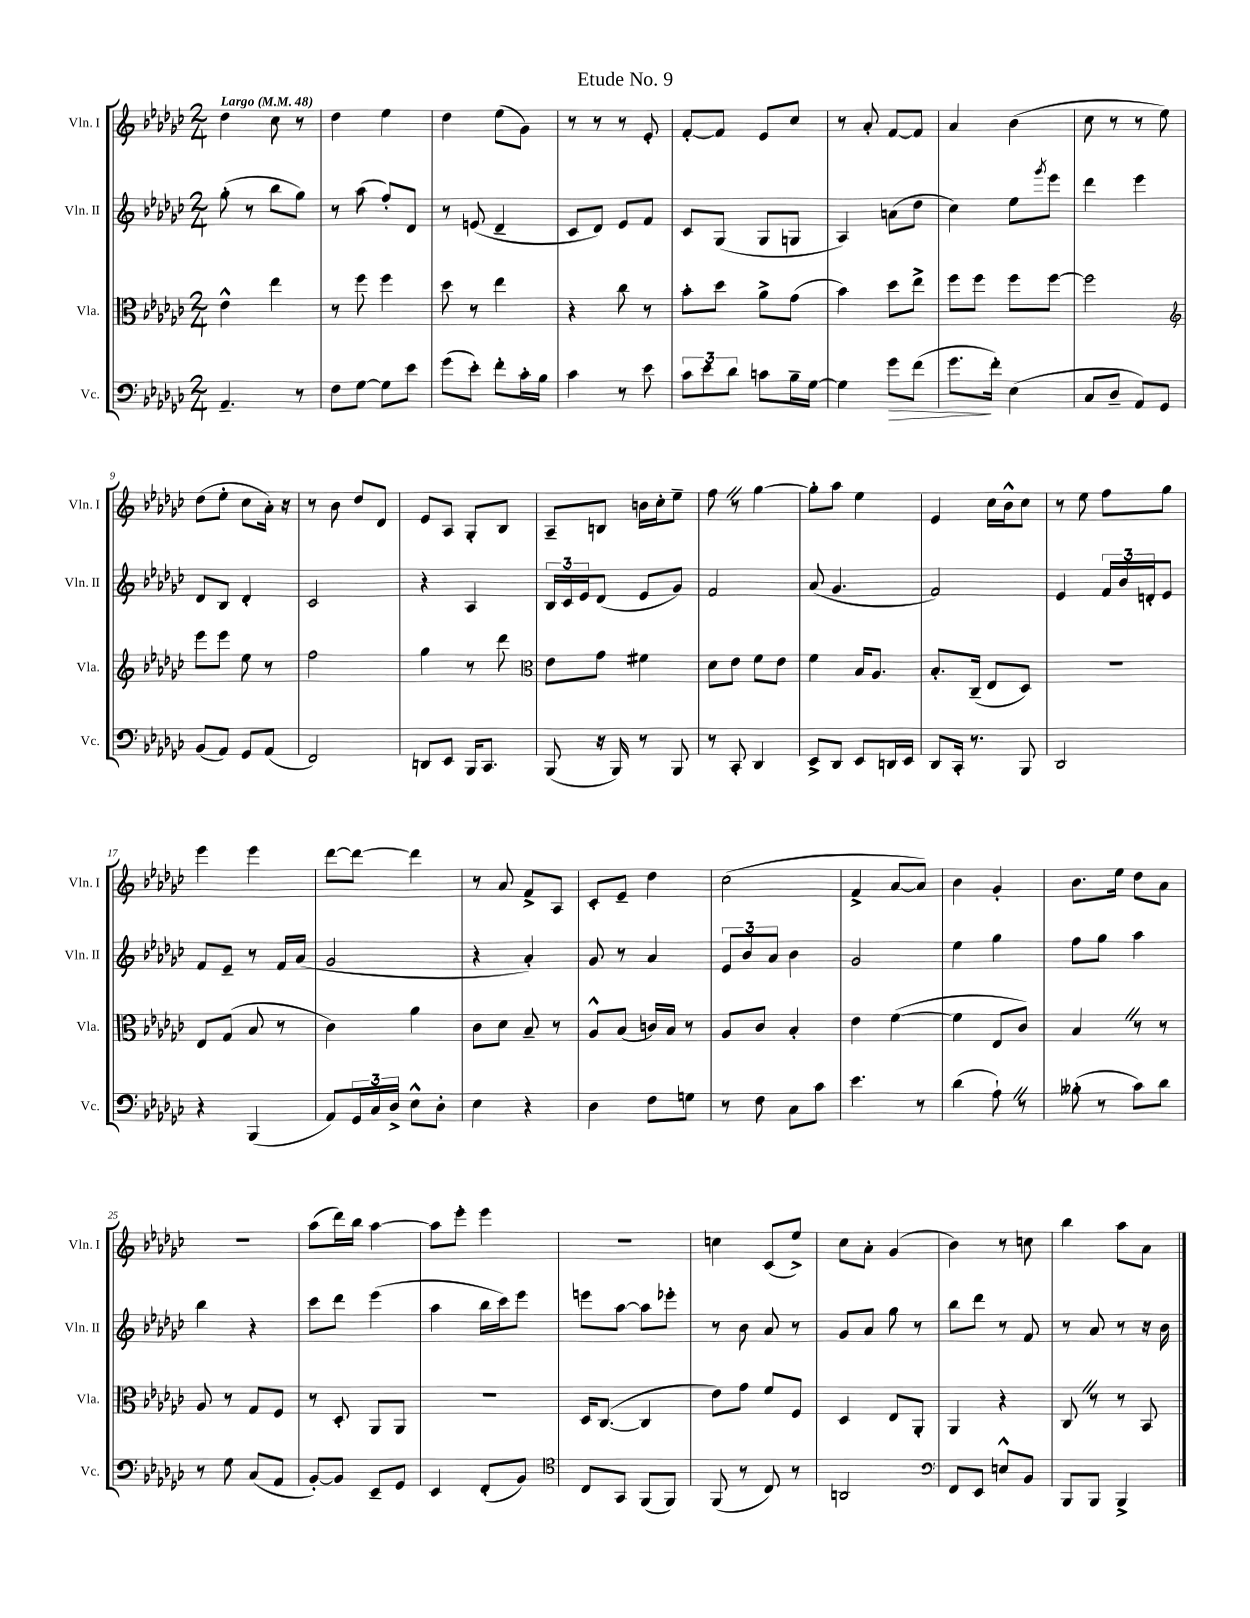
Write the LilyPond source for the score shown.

\header { title = "Etude No. 9" }
<<
\new StaffGroup <<
\new Staff = "s0" \with { instrumentName = "Vln. I" shortInstrumentName = "Vln. I" } {
    \clef treble \key ges \major \numericTimeSignature \time 2/4 \tempo "Largo" 4 = 48
    des''4 ces''8 r8 |
    des''4 ees''4 |
    des''4 ees''8( ges'8) |
    r8 r8 r8 ees'8-. |
    f'8~-. f'8 ees'8 ces''8 |
    r8 aes'8-. f'8~ f'8 |
    aes'4 bes'4( |
    ces''8 r8 r8 ees''8) |
    des''8( ees''8-. ces''8 aes'16-.) r16 |
    r8 bes'8 des''8 des'8 |
    ees'8 aes8 ges8-. bes8 |
    aes8-- b8 b'16 ces''16-. ees''8-- |
    f''8 \once \override BreathingSign.text = \markup { \musicglyph "scripts.caesura.straight" } \breathe r8 ges''4~ |
    ges''8-. aes''8 ees''4 |
    ees'4 ces''16 bes'16-^ ces''8 |
    r8 ees''8 f''8 ges''8 |
    ees'''4 ees'''4 |
    des'''8~ des'''8~ des'''4 |
    r8 aes'8 f'8-> aes8 |
    ces'8-. ees'8-- des''4 |
    ces''2( |
    f'4-> aes'8~ aes'8) |
    bes'4 ges'4-. |
    bes'8. ees''16 des''8 aes'8 |
    R2 |
    aes''8( des'''16) bes''16 aes''4~ |
    aes''8 ees'''8-. ees'''4 |
    R2 |
    c''4 ces'8( ees''8->) |
    ces''8 aes'8-. ges'4( |
    bes'4) r8 c''8 |
    bes''4 aes''8 aes'8 \bar "|." |
}
\new Staff = "s1" \with { instrumentName = "Vln. II" shortInstrumentName = "Vln. II" } {
    \clef treble \key ges \major \numericTimeSignature \time 2/4
    ges''8-.( r8 bes''8 ges''8) |
    r8 aes''8( f''8-.) des'8 |
    r8 e'8( des'4-- |
    ces'8 des'8) ees'8 f'8 |
    ces'8 ges8( ges8 g8 |
    aes4) a'8( des''8 |
    ces''4) ees''8 \acciaccatura { ges'''8 } ees'''8 |
    des'''4 ees'''4 |
    des'8 bes8 des'4-. |
    ces'2 |
    r4 aes4 |
    \tuplet 3/2 { bes16 ces'16 ees'16 } des'8( ees'8 ges'8) |
    f'2 |
    aes'8( ges'4. |
    f'2) |
    ees'4 \tuplet 3/2 { f'16 bes'16 d'16-. } ees'8 |
    f'8 ees'8-- r8 f'16 aes'16( |
    ges'2 |
    r4 aes'4-.) |
    ges'8 r8 aes'4 |
    \tuplet 3/2 { ees'8 bes'8 aes'8 } bes'4 |
    ges'2 |
    ees''4 ges''4 |
    f''8 ges''8 aes''4 |
    bes''4 r4 |
    ces'''8 des'''8 ees'''4( |
    aes''4 bes''16 ces'''16) ees'''8 |
    e'''8 aes''8~ aes''8 ees'''8-. |
    r8 bes'8 aes'8 r8 |
    ges'8 aes'8 ges''8 r8 |
    bes''8 des'''8 r8 f'8 |
    r8 aes'8 r8 r16 bes'16 \bar "|." |
}
\new Staff = "s2" \with { instrumentName = "Vla." shortInstrumentName = "Vla." } {
    \clef alto \key ges \major \numericTimeSignature \time 2/4
    ees'4-^ ees''4 |
    r8 f''8 f''4 |
    des''8 r8 ees''4 |
    r4 ces''8 r8 |
    bes'8-. des''8 aes'8-> ges'8( |
    bes'4) des''8 ees''8-> |
    f''8 f''8 f''8 f''8~ |
    f''2 |
    \clef treble ees'''8 ees'''8 ees''8 r8 |
    f''2 |
    ges''4 r8 des'''8 |
    \clef alto ees'8 ges'8 fis'4 |
    des'8 ees'8 f'8 ees'8 |
    f'4 bes16 aes8. |
    bes8.-. ces16--( ees8 des8) |
    r2 |
    ees8 ges8( bes8 r8 |
    ces'4) aes'4 |
    ces'8 des'8 bes8-- r8 |
    aes8-^ bes8( c'16) bes16 r8 |
    aes8 ces'8 bes4-. |
    ees'4 f'4~( |
    f'4 ees8 ces'8) |
    bes4 \once \override BreathingSign.text = \markup { \musicglyph "scripts.caesura.straight" } \breathe r8 r8 |
    aes8 r8 ges8 f8 |
    r8 des8-. aes,8 aes,8 |
    R2 |
    des16 ces8.~( ces4 |
    ees'8) ges'8 f'8 f8 |
    des4 ees8 aes,8-. |
    aes,4 r4 |
    ces8 \once \override BreathingSign.text = \markup { \musicglyph "scripts.caesura.straight" } \breathe r8 r8 bes,8 \bar "|." |
}
\new Staff = "s3" \with { instrumentName = "Vc." shortInstrumentName = "Vc." } {
    \clef bass \key ges \major \numericTimeSignature \time 2/4
    aes,4.-- r8 |
    f8 ges8~ ges8 ees'8 |
    ges'8( ees'8-.) f'8-. ces'16-. bes16 |
    ces'4 r8 ees'8 |
    \tuplet 3/2 { ces'8 ees'8 des'8 } c'8 bes16-- ges16~ |
    ges4 ges'8\> f'8( |
    ges'8.\! f'16-.) ees4( |
    ces8 des8-- aes,8) ges,8 |
    bes,8( aes,8) ges,8 aes,8( |
    f,2) |
    d,8 ees,8 bes,,16 ces,8. |
    bes,,8( r16 bes,,16) r8 bes,,8 |
    r8 ces,8-. des,4 |
    ees,8-> des,8 ees,8 d,16 ees,16 |
    des,8 ces,16-. r8. bes,,8 |
    des,2 |
    r4 bes,,4( |
    aes,8) \tuplet 3/2 { ges,16 ces16 des16-> } ees8-^ des8-. |
    ees4 r4 |
    des4 f8 g8 |
    r8 f8 ces8 ces'8 |
    ees'4. r8 |
    des'4( aes8-!) \once \override BreathingSign.text = \markup { \musicglyph "scripts.caesura.straight" } \breathe r8 |
    beses8-.( r8 ces'8) des'8 |
    r8 ges8 ces8( aes,8 |
    bes,8~-.) bes,8 ees,8-- ges,8 |
    ees,4 f,8-.( bes,8) |
    \clef tenor ces8 ges,8 f,8( f,8) |
    f,8( r8 ces8) r8 |
    a,2 |
    \clef bass f,8 ees,8 e8-^ bes,8 |
    bes,,8 bes,,8 bes,,4-> \bar "|." |
}
>>
>>
